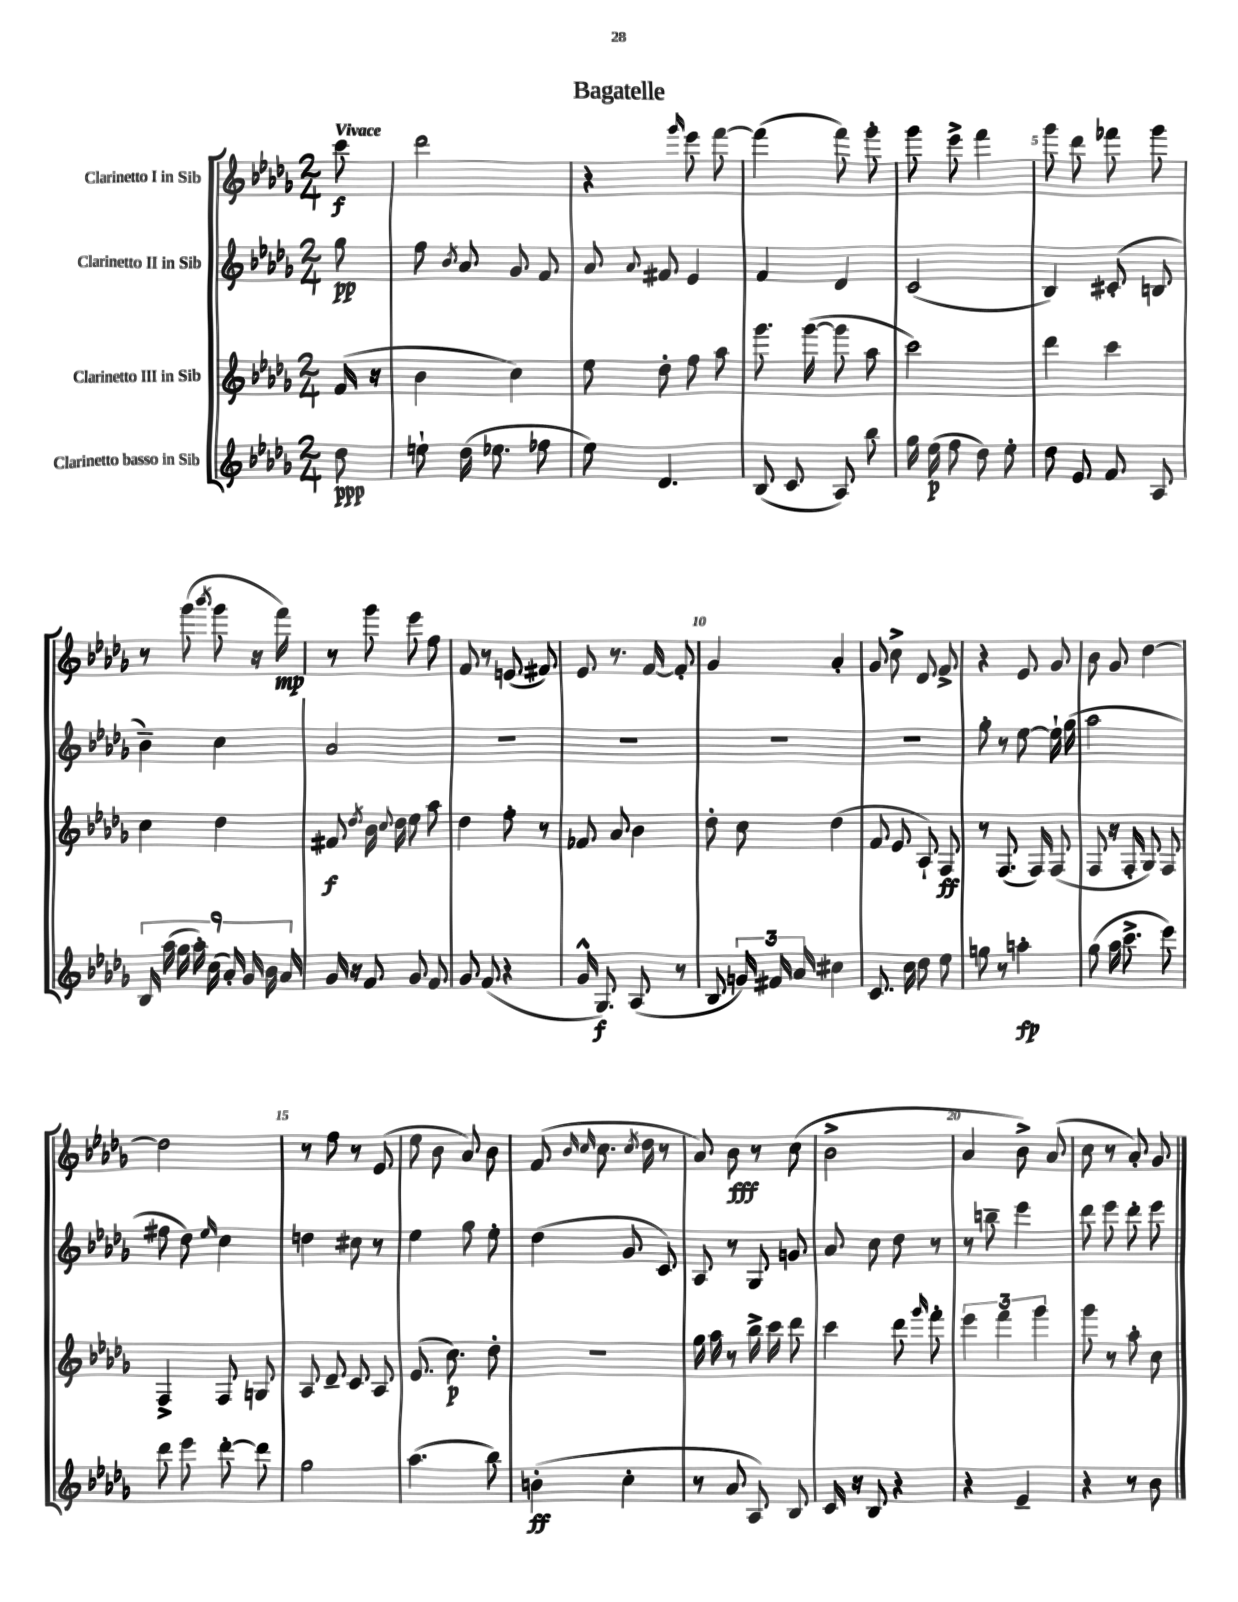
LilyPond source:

\header { title = "Bagatelle" }
<<
\new StaffGroup <<
\new Staff = "s0" \with { instrumentName = "Clarinetto I in Sib" } {
    \clef treble \key des \major \numericTimeSignature \time 2/4 \partial 8 \tempo "Vivace"
    \autoBeamOff c'''8\f |
    des'''2 |
    r4 \grace { ges'''16 } ees'''8 f'''8~ |
    f'''4( f'''8) ges'''8-. |
    ges'''8 ees'''8-> f'''4 |
    ges'''8 des'''8 fes'''8 ges'''8 |
    r8 ges'''8( \acciaccatura { bes'''8 } ges'''8 r16 f'''16\mp) |
    r8 ges'''8 ees'''8 f''8 |
    f'8 r8 e'8( fis'8) |
    ees'8 r8. f'16~ f'8-. |
    ges'4 aes'4-. |
    ges'8 c''8-> des'8 f'8-> |
    r4 ees'8 ges'8 |
    bes'8 ges'8 des''4~ |
    des''2 |
    r8 f''8 r8 ees'8( |
    ees''8 bes'8 aes'8) bes'8 |
    f'8( \grace { bes'16 c''16 } c''8. \acciaccatura { c''8 } des''16 r8 |
    aes'8) bes'8\fff r8 c''8( |
    bes'2-> |
    aes'4 bes'8->) aes'8( |
    c''8 r8 aes'8-.) ges'8 \bar "|." |
}
\new Staff = "s1" \with { instrumentName = "Clarinetto II in Sib" } {
    \clef treble \key des \major \numericTimeSignature \time 2/4 \partial 8
    \autoBeamOff ges''8\pp |
    f''8 \acciaccatura { bes'8 } aes'8 ges'8 f'8 |
    aes'8 \appoggiatura { aes'8 } fis'8 ees'4 |
    f'4 des'4 |
    c'2( |
    bes4) cis'8-.( b8 |
    bes'4--) c''4 |
    aes'2 |
    R2 |
    R2 |
    R2 |
    R2 |
    ges''8-. r8 ees''8~ ees''16-! ges''16( |
    aes''2 |
    fis''8 des''8) \grace { ees''16 } c''4 |
    d''4 cis''8 r8 |
    ees''4 ges''8 ees''8-. |
    des''4( ges'8 c'8) |
    aes8 r8 ges8 g'8 |
    aes'8 c''8 des''8 r8 |
    r8 b''8-- ees'''4 |
    des'''8 ees'''8 des'''8-. ees'''8 \bar "|." |
}
\new Staff = "s2" \with { instrumentName = "Clarinetto III in Sib" } {
    \clef treble \key des \major \numericTimeSignature \time 2/4 \partial 8
    \autoBeamOff f'16( r16 |
    bes'4 c''4) |
    ees''8 des''8-. f''8 aes''8 |
    ges'''8. ges'''16~( ges'''8 aes''8 |
    c'''2) |
    des'''4 c'''4 |
    c''4 des''4 |
    fis'8\f \acciaccatura { des''8 } bes'16 \appoggiatura { c''8 } des''16 ees''8 aes''8 |
    des''4 f''8-. r8 |
    fes'8 aes'8 bes'4 |
    des''8-. c''8 des''4( |
    f'8 ees'8 aes8-!) f8\ff |
    r8 f8.( f16) f8( |
    f8 r16 f16-. ges8) f8 |
    f4-> f8 g8 |
    aes8 des'8-- c'8 aes8 |
    ees'8.( c''8.\p) des''8-. |
    r2 |
    ges''16 aes''16 r8 bes''16-> c'''16 des'''8 |
    c'''4 des'''8 \grace { ges'''16 } f'''8-. |
    \tuplet 3/2 { ees'''4 f'''4 ges'''4 } |
    ges'''8 r8 aes''8-. c''8 \bar "|." |
}
\new Staff = "s3" \with { instrumentName = "Clarinetto basso in Sib" } {
    \clef treble \key des \major \numericTimeSignature \time 2/4 \partial 8
    \autoBeamOff des''8\ppp |
    e''8-! des''16( ees''8. fes''8 |
    ees''8) des'4. |
    bes8( c'8 aes8) bes''8 |
    ges''16 ees''16\p( f''8 des''8) ees''8-. |
    des''8 ees'8 f'8 aes8 |
    \tuplet 9/8 { bes16 aes''16( ges''16 aes''16-.) c''16( aes'16-.) ges'16 bes'16 aes'16 } |
    ges'16 r16 f'8 ges'8 f'8 |
    ges'8 f'8( r4 |
    ges'16-^ ges8.\f) aes8( r8 |
    bes8 \tuplet 3/2 { g'16) fis'16 aes'16 } cis''4 |
    c'8. c''16 des''8 ees''8 |
    g''8 r8 a''4-.\fp |
    ges''8( aes''16 c'''8.-> ees'''8) |
    des'''8 ees'''8 des'''8~-. des'''8 |
    ges''2 |
    aes''4.( bes''8) |
    b'4-.\ff( c''4-. |
    r8 aes'8 aes8) bes8 |
    c'16 r16 bes8 r4 |
    r4 ees'4-- |
    r4 r8 bes'8 \bar "|." |
}
>>
>>
\layout { \context { \Score \override BarNumber.break-visibility = ##(#f #t #t) barNumberVisibility = #(every-nth-bar-number-visible 5) } }
